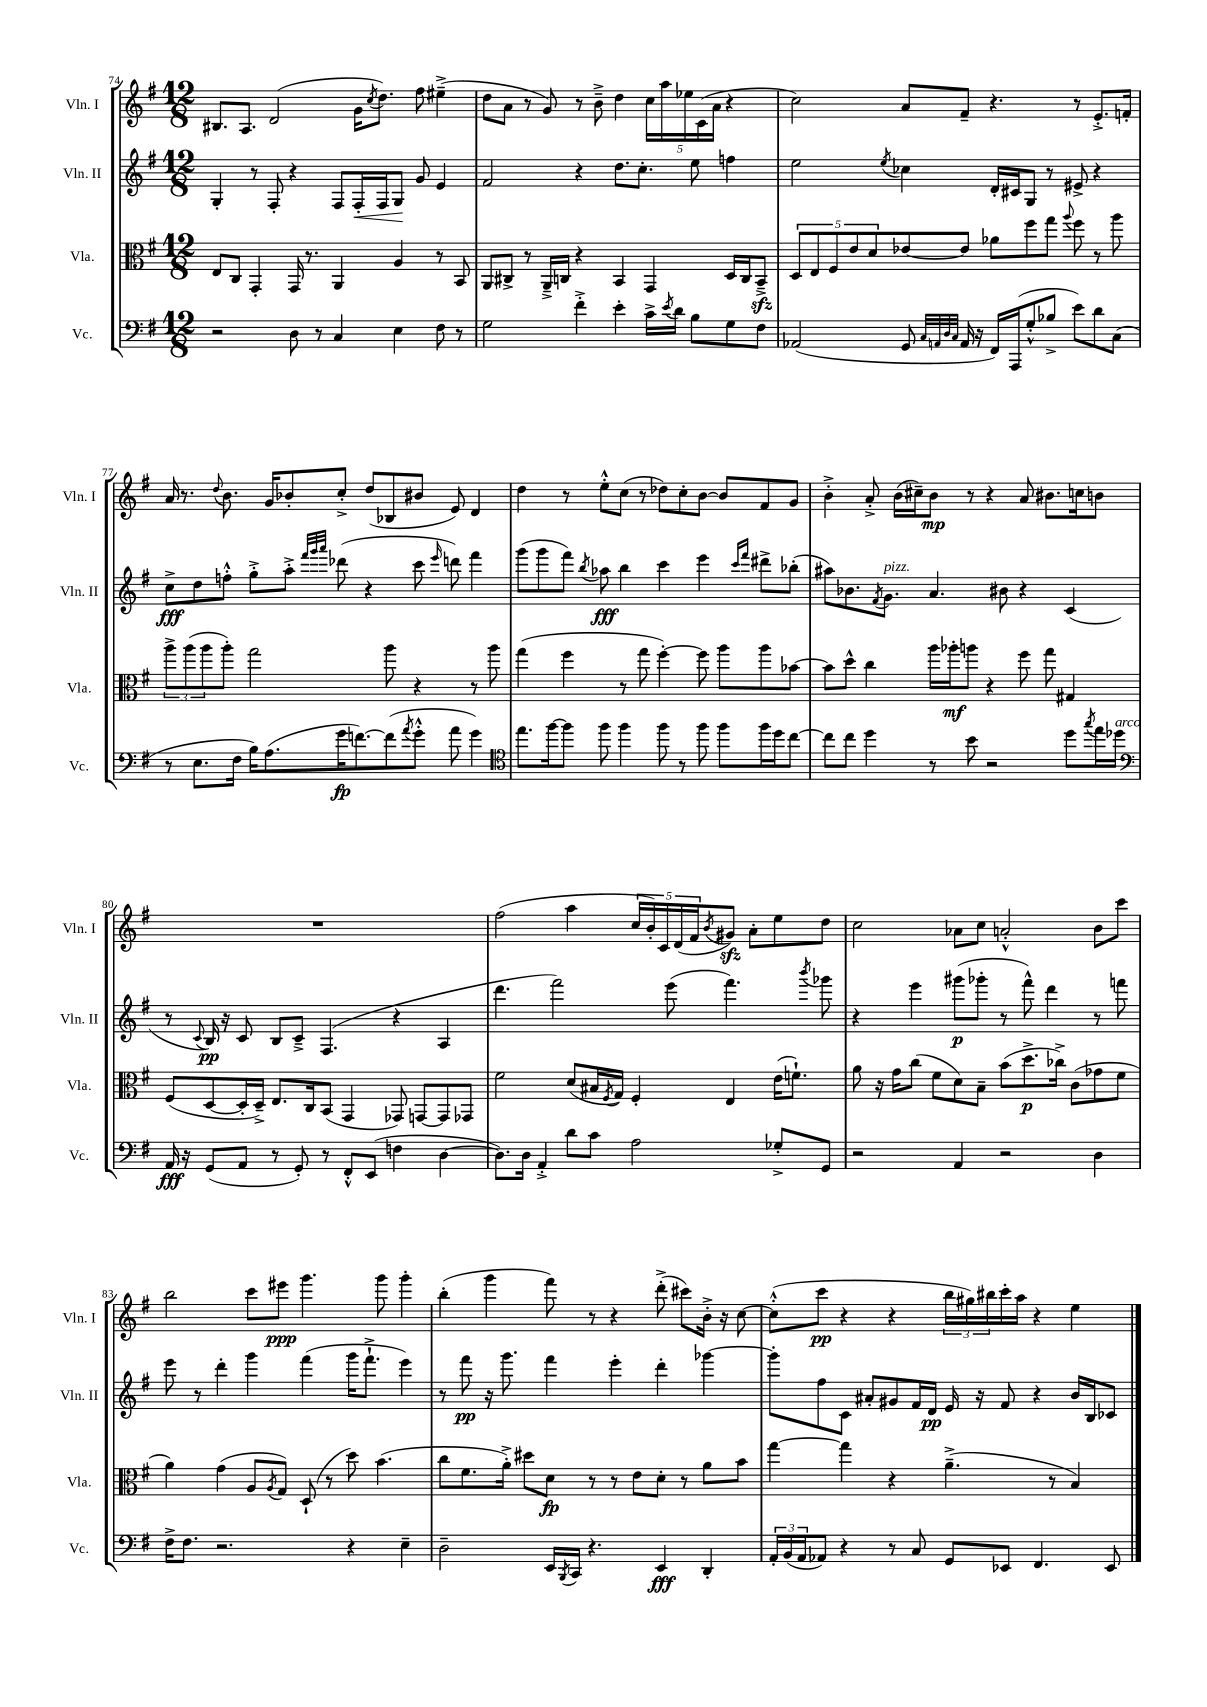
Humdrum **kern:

**kern	**kern	**kern	**kern
*staff4	*staff3	*staff2	*staff1
*clefF4	*clefC3	*clefG2	*clefG2
*k[f#]	*k[f#]	*k[f#]	*k[f#]
*M12/8	*M12/8	*M12/8	*M12/8
2r	8E/L	4G'/	8.B#/L
.	8C/J	.	.
.	.	.	8.A/J
.	4GG'/	8r	.
.	.	8F#'/	(2d/
8D\	16GG/	4r	.
.	8.r	.	.
8r	.	.	.
4C/	4AA/	8F#/L	.
.	.	16F#'/L	16g\LK
.	.	.	8qcc/
.	.	16F#/J	8.dd\J)
4E\	4A/	8G/J	.
.	.	8g/	8ff#\
8F#\	8r	4e/	(4ee#~^\
8r	8BB/	.	.
=	=	=	=
2G\	8AA/L	2f#/	8dd\L
.	8C#^/J	.	8a\J
.	8r	.	8r
.	16AA~^/LL	.	8g/)
.	16C/JJ	.	.
4f#'^\	4r	4r	8r
.	.	.	8b~^\
4e'\	4BB/	8.dd\L	4dd\
.	.	8.cc'\J	.
16c^\LL	4GG/	.	20cc\LL
.	.	.	20aa\
8qe/	.	.	.
16d\JJ	.	.	.
.	.	.	20ee-\
8B\L	.	8ee\	.
.	.	.	(20c\
.	.	.	20a\JJ
8G\	16D/LL	4ff\	4r
.	16C/J	.	.
8F#\J	8BB~^/J	.	.
=	=	=	=
(2AA-/	10D/L	2ee\	2cc\)
.	10E/	.	.
.	10F#/	.	.
.	10e/	.	.
.	10d/	.	.
.	.	8qee/	.
8GG/	[8e-/	4cc-\	8a/L
32qqC/LLL	.	.	.
32qqAA/	.	.	.
32qqD/	.	.	.
32qqC/JJJ	.	.	.
16AA/	8e-/]J	.	8f#~/J
16r	.	.	.
16FF#/LL)	8a-\L	16d'/LL	4.r
(16AAA/J	.	16c#/J	.
8G'^^/	8ff#\	8G/J	.
8B-^/J	8gg\J	8r	.
.	8qqaa/	.	.
8e\L)	8ff#\	8e#^/	8r
8d\	8r	4r	8.e'^/L
(8C\J	8aa\	.	.
.	.	.	16f'/Jk
=	=	=	=
8r	12aa^\L	8cc^\L	16a/
.	.	.	8.r
.	(12aa\	.	.
8.E\L	.	8dd\	.
.	12aa\	.	.
.	.	.	8qqdd/
.	8aa'\J)	8ff'^^\J	8.b\
16F#\Jk	.	.	.
16B\LK)	2gg\	8gg'^\L	.
(8.A\	.	.	16g/LK
.	.	8aa'^\J	8b-'/
.	.	32qqfff#/LLL	.
.	.	32qqggg/	.
.	.	32qqaaa/JJJ	.
16g\K	.	(8ddd-\	8cc'^/J
[8.f\)	.	.	.
.	.	4r	(8dd/L
(8f\]	8aa\	.	8B-/
8qa/	.	.	.
8g'^^\J	4r	8ccc\	8b#/J
.	.	16qqeee/	.
8a\	.	8ddd\)	8e/)
4g\)	8r	4fff#\	4d/
.	8aa\	.	.
=	=	=	=
*clefC4	*	*	*
8.ee\L	(4gg\	(8ggg\L	4dd\
.	.	8ggg\	.
[16ff#\k	.	.	.
8ff#\]J	4ff#\	8fff#\J)	8r
.	.	8qbb/	.
8ff#\	.	8aa-\	8ee'^^\L
4ff#\	8r	4bb\	(8cc\J
.	8gg\	.	8r
8ff#\	[4ff#'\)	4ccc\	8dd-\L)
8r	.	.	8cc'\
8ff#\	8ff#\]	4eee\	[8b\J
8ff#\L	8aa\L	.	8b/]L
.	.	16qqccc/LL	.
.	.	16qqfff#/JJ	.
16ff#\L	8aa\	8ddd#^\L	8f#/
16dd\J	.	.	.
[8cc\J	[8b-\J	(8bb-'\J	8g/J
=	=	=	=
8cc\]L	8b-\]L	8aa#\L)	4b'^\
8cc\J	8dd^^\J	8.b-\	.
4dd\	4cc\	.	8a'^/
.	.	8qf#/	.
.	.	8.g\J	.
.	.	.	(16b\LL
.	.	.	16cc#~\J)
8r	16aa\LL	4.a/	8b\J
.	16aa-'\J	.	.
8b\	8aa\J	.	8r
2r	4r	.	4r
.	.	8b#\	.
.	8ff#\	4r	8a/
.	8gg\	.	8.b#\L
8dd\L	4G#/	(4c/	.
.	.	.	16cc\k
8qgg/	.	.	.
16ee\L	.	.	8b\J
16dd-\JJ	.	.	.
=	=	=	=
*clefF4	*	*	*
16AA/	(8F#/L	8r	1.r
16r	.	.	.
.	.	8qqc/	.
(8GG/L	[8D/	16B/)	.
.	.	16r	.
8AA/J	16D'/]L	8c/	.
.	16D~^/JJ)	.	.
8r	8.E/L	8B/L	.
8GG'/)	.	8c~^/J	.
.	16C/k	.	.
8r	(8BB/J	(4.F#/	.
8FF#'^^/L	4GG/	.	.
(8EE/J	.	.	.
4F\	8GG-/)	4r	.
.	[8GG/L	.	.
[4D\	8GG/]	4A/	.
.	8GG-/J	.	.
=	=	=	=
8.D\]L)	2f#\	4.ddd\	(2ff#\
16D\Jk	.	.	.
4AA'^/	.	.	.
.	.	2fff#\)	.
8d\L	(8d/L	.	4aa\
8c\J	16B#/L	.	.
.	8qF#/	.	.
.	16G/JJ)	.	.
2A\	4F#'/	.	20cc/LL
.	.	.	20b'/)
.	.	.	20c/
.	.	(8eee\	.
.	.	.	(20d/
.	.	.	20f#/J
.	.	.	8qb/
.	4E/	4.fff#\)	8g#/J)
.	.	.	8a'\L
8G-'^/L	(16e\LK	.	8ee\
.	8.f`\J)	.	.
.	.	8qbbb/	.
8GG/J	.	8ggg-\	8dd\J
=	=	=	=
2r	8a\	4r	2cc\
.	16r	.	.
.	16g\LK	.	.
.	(8cc\J	4eee\	.
.	8f#\L	.	.
4AA/	8d\)	(8ggg#\L	8a-\L
.	8B~\J	8ggg-'\J	8cc\J
2r	(8b\L	8r	2a'^^/
.	8.dd^\	8fff#^^\)	.
.	.	4ddd\	.
.	16cc-^\Jk)	.	.
.	(8c\L	.	.
4D\	8g-\	8r	8b\L
.	8f#\J	8fff\	8ccc\J
=	=	=	=
16F#^\LK	4a\)	8eee\	2bb\
8.F#\J	.	.	.
.	.	8r	.
2.r	(4g\	4ddd'\	.
.	8A/L	4ggg\	8ccc\L
.	8qA/	.	.
.	8G/J)	.	8eee#\J
.	(8D`/	(4fff#\	4.ggg\
.	8r	.	.
4r	8dd\)	16ggg\LK	.
.	.	8.fff#`^\J	.
.	(4.b\	.	8ggg\
4E~\	.	4eee\)	4ggg'\
=	=	=	=
2D~\	8cc\L	8r	(4bb'\
.	8.f#\	8fff#\	.
.	.	16r	4ggg\
.	16a'^\Jk)	8.ggg\	.
.	8dd#\L	.	.
16EE/LL	8d\J	4fff#\	8fff#\)
8qBBB/	.	.	.
16CC/JJ	.	.	.
4.r	8r	.	8r
.	8r	4eee'\	4r
.	8e\L	.	.
4EE/	8d'\J	4ddd'\	(8ddd'^\
.	8r	.	8ccc#\L)
4DD'/	8a\L	[4ggg-\	16b'^\Jk
.	.	.	16r
.	8b\J	.	[8cc\
=	=	=	=
24AA'/LL	[4gg\	8ggg-'\]L	(8cc'^^\]L
(24BB/	.	.	.
24AA/J	.	.	.
8AA-/J)	.	8ff#\	8ccc\J
4r	4gg\]	8c\J	4r
.	.	8a#'/L	.
8r	4r	8g#/	4r
8C/	.	16f#/L	.
.	.	16d/JJ	.
8GG/L	(4.a~^\	16e/	24bb\LL
.	.	.	24gg#\)
.	.	16r	.
.	.	.	24bb#\
8EE-/J	.	8f#/	16ccc'\
.	.	.	16aa\JJ
4.FF#/	.	4r	4r
.	8r	.	.
.	4B/)	16b/LL	4ee\
.	.	16B/J	.
8EE-/	.	8c-/J	.
==	==	==	==
*-	*-	*-	*-
